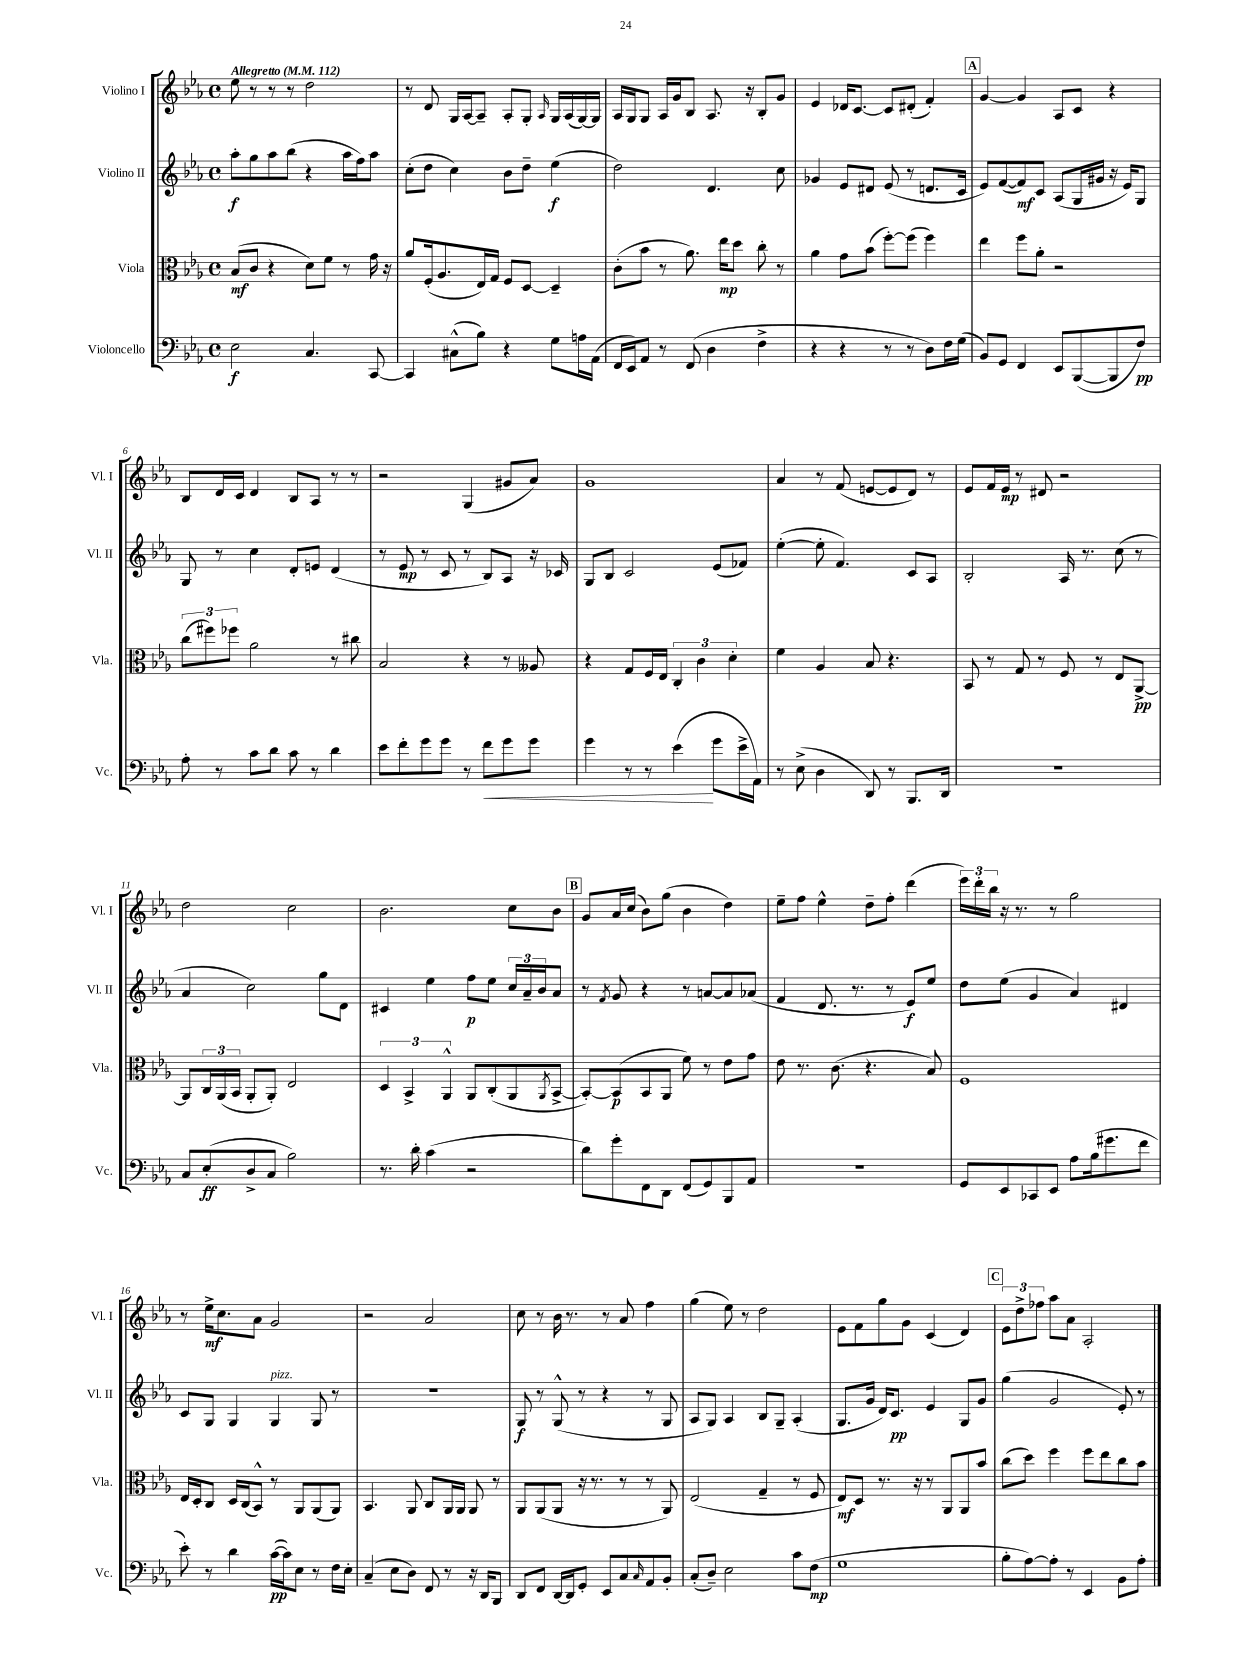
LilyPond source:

<<
\new StaffGroup <<
\new Staff = "s0" \with { instrumentName = "Violino I" shortInstrumentName = "Vl. I" } {
    \clef treble \key ees \major \defaultTimeSignature \time 4/4 \tempo "Allegretto" 4 = 112
    ees''8 r8 r8 r8 d''2 |
    r8 d'8 g16 aes16~ aes8-- aes8-. g8-. \grace { aes16 } g16 aes16( g16~) g16 |
    aes16 g16 g8 aes16 g'16 bes8 aes8. r16 bes8-. g'8 |
    ees'4 des'16 c'8.~ c'8 dis'8-.( f'4-.) |
    \mark \markup { \box "A" } g'4~ g'4 aes8 c'8 r4 |
    bes8 d'16 c'16 d'4 bes8 aes8 r8 r8 |
    r2 g4( gis'8 aes'8) |
    g'1 |
    aes'4 r8 f'8( e'8~ e'8 d'8) r8 |
    ees'8 f'16 ees'16\mp r8 dis'8 r2 |
    d''2 c''2 |
    bes'2. c''8 bes'8 |
    \mark \markup { \box "B" } g'8 aes'16 c''16( bes'8) g''8( bes'4 d''4) |
    ees''8-- f''8 ees''4-^ d''8-- f''8-. d'''4( |
    \tuplet 3/2 { ees'''16) d'''16-. bes''16 } r16 r8. r8 g''2 |
    r8 ees''16->\mf c''8. aes'8 g'2 |
    r2 aes'2 |
    c''8 r8 bes'16 r8. r8 aes'8 f''4 |
    g''4( ees''8) r8 d''2 |
    ees'8 f'8 g''8 g'8 c'4( d'4) |
    \mark \markup { \box "C" } \tuplet 3/2 { ees'8 d''8-> fes''8 } aes''8 aes'8 aes2-. \bar "|." |
}
\new Staff = "s1" \with { instrumentName = "Violino II" shortInstrumentName = "Vl. II" } {
    \clef treble \key ees \major \defaultTimeSignature \time 4/4
    aes''8-.\f g''8 aes''8 bes''8( r4 aes''16 f''16) aes''8 |
    c''8-.( d''8 c''4) bes'8 d''8-- ees''4\f( |
    d''2) d'4. c''8 |
    ges'4 ees'8 dis'8 ees'8( r8 d'8. c'16 |
    \mark \markup { \box "A" } ees'8) f'8~( f'8\mf) c'8 aes8( g16 gis'16 r16 ees'16) g8 |
    g8 r8 c''4 d'8-. e'8 d'4( |
    r8 ees'8\mp r8 c'8 r8 bes8) aes8 r16 ces'16 |
    g8 bes8 c'2 ees'8( fes'8) |
    ees''4~-.( ees''8-. f'4.) c'8 aes8 |
    bes2-. aes16 r8. c''8( r8 |
    aes'4 c''2) g''8 d'8 |
    cis'4 ees''4 f''8\p ees''8 \tuplet 3/2 { c''16 aes'16-- bes'16 } aes'8 |
    \mark \markup { \box "B" } r8 \acciaccatura { f'8 } g'8 r4 r8 a'8~ a'8 aes'8( |
    f'4 d'8. r8. r8 ees'8\f) ees''8 |
    d''8 ees''8( g'4 aes'4) dis'4 |
    c'8 g8 g4 g4^\markup { \italic "pizz." } g8 r8 |
    R1 |
    g8\f r8 g8-^( r8 r4 r8 g8 |
    aes8 g8) aes4 bes8 g8-- aes4-.( |
    g8. g'16 d'16) c'8.\pp ees'4 g8 g'8 |
    \mark \markup { \box "C" } g''4( g'2 ees'8-.) r8 \bar "|." |
}
\new Staff = "s2" \with { instrumentName = "Viola" shortInstrumentName = "Vla." } {
    \clef alto \key ees \major \defaultTimeSignature \time 4/4
    bes8\mf( c'8 r4 d'8) f'8 r8 g'16 r16 |
    aes'8 f16-.( aes8. ees16) g16 f8 d8~ d4-- |
    c'8-.( bes'8 r8 aes'8.) ees''16\mp d''8 c''8-. r8 |
    aes'4 g'8 bes'8( f''8~-.) f''8( f''4) |
    \mark \markup { \box "A" } ees''4 f''8 aes'8-. r2 |
    \tuplet 3/2 { c''8( fis''8) fes''8 } aes'2 r8 cis''8 |
    bes2 r4 r8 aeses8 |
    r4 g8 f16 ees16 \tuplet 3/2 { c4-. c'4 d'4-. } |
    f'4 aes4 bes8 r4. |
    bes,8 r8 g8 r8 f8 r8 ees8 aes,8~->\pp |
    aes,8 \tuplet 3/2 { c16 aes,16( bes,16 } aes,8-. aes,8-.) ees2 |
    \tuplet 3/2 { d4 bes,4-> aes,4-^ } aes,8 c8-.( aes,8 \acciaccatura { aes,8 } bes,8~-> |
    \mark \markup { \box "B" } bes,8~-.) bes,8\p( bes,8 aes,8 f'8) r8 ees'8 g'8 |
    ees'8 r8. c'8.( r4. bes8) |
    f1 |
    ees16 d16-. c8 d16 c16( bes,8-^) r8 aes,8 aes,8( aes,8) |
    bes,4. aes,8 c8 aes,16 aes,16 aes,8 r8 |
    aes,8 aes,8( aes,8 r16 r8. r8 r8 aes,8) |
    ees2( g4-- r8 f8 |
    ees8\mf) d8 r8. r16 r8 aes,8 aes,8 bes'8 |
    \mark \markup { \box "C" } c''8( d''8) f''4 f''8 ees''8 c''8 bes'8 \bar "|." |
}
\new Staff = "s3" \with { instrumentName = "Violoncello" shortInstrumentName = "Vc." } {
    \clef bass \key ees \major \defaultTimeSignature \time 4/4
    ees2\f c4. c,8~ |
    c,4 cis8-^( bes8) r4 g8 a16 aes,16( |
    f,16 ees,16) aes,8 r8 f,8( d4 f4-> |
    r4 r4 r8 r8 d8) f16 g16( |
    \mark \markup { \box "A" } bes,8) g,8 f,4 ees,8 bes,,8~( bes,,8 f8\pp) |
    aes8-. r8 c'8 d'8 c'8 r8 d'4 |
    ees'8 f'8-. g'8 g'8 r8 f'8\< g'8 g'8 |
    g'4 r8 r8 ees'4\!( g'8 ees'16-> aes,16) |
    r8 ees8->( d4 d,8) r8 bes,,8. d,16 |
    r1 |
    c8 ees8-.\ff( d8-> c8 bes2) |
    r8. d'16-. c'4( r2 |
    \mark \markup { \box "B" } d'8) g'8-. f,8 d,8 f,8( g,8) bes,,8 aes,8 |
    R1 |
    g,8 ees,8 ces,8 ees,8 aes8 bes16( gis'8. f'8 |
    ees'8-.) r8 d'4 c'16~\pp( c'16) ees8 r8 f16 ees16-. |
    c4--( ees8 d8) f,8 r8 r16 d,16 bes,,8 |
    d,8 f,8 d,16~ d,16 g,8-. ees,8 c8 \grace { c16 } aes,8 bes,8-. |
    c8-.( d8--) ees2 c'8 f8\mp( |
    g1 |
    \mark \markup { \box "C" } bes8-. aes8~) aes8-. r8 ees,4 bes,8 aes8-. \bar "|." |
}
>>
>>
